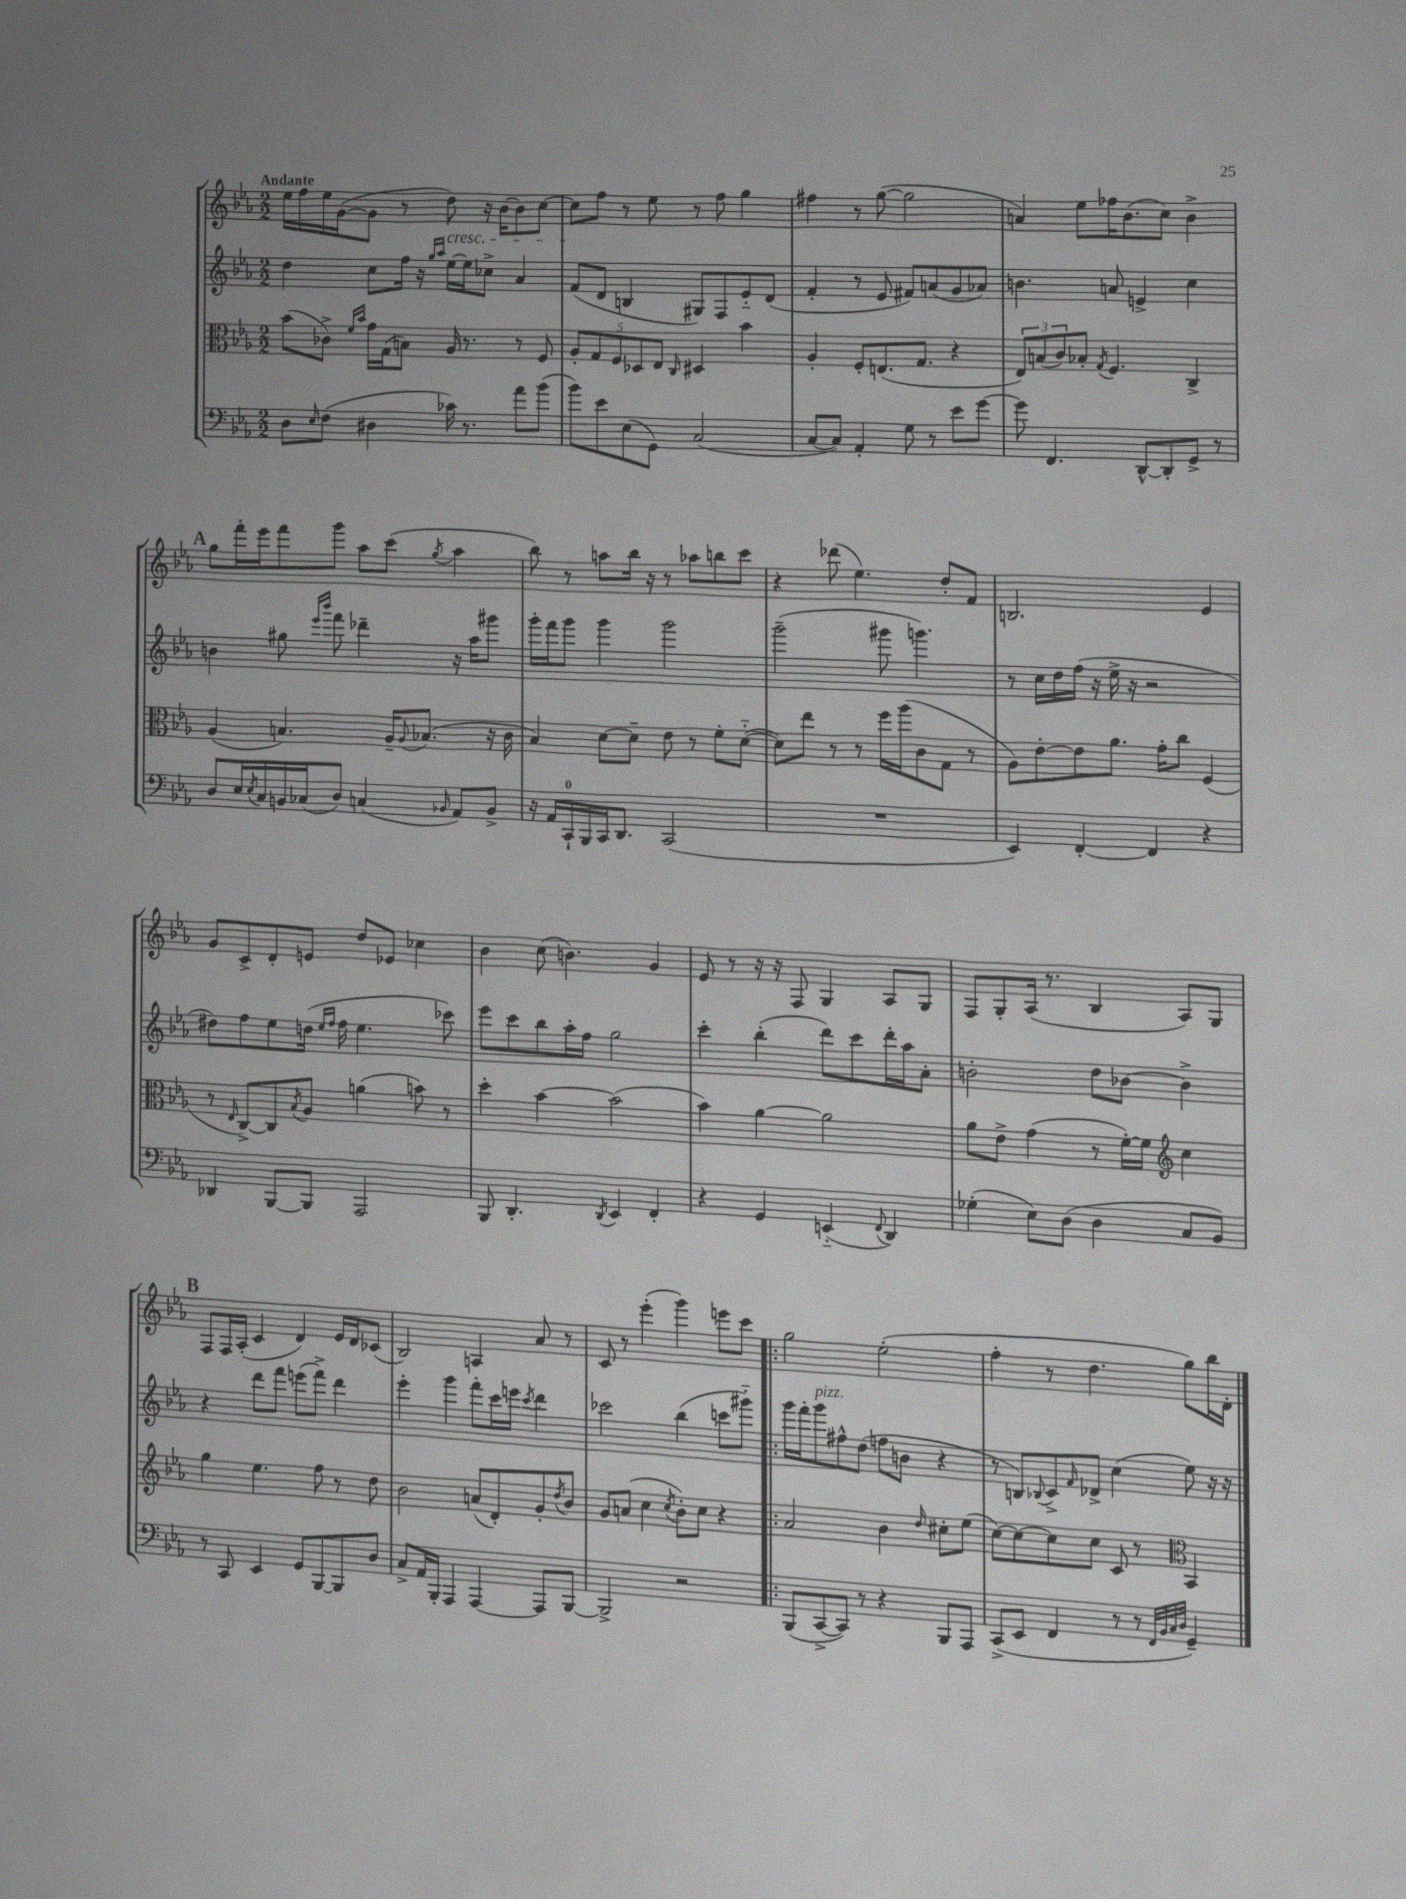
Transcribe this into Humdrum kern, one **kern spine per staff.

**kern	**kern	**kern	**kern
*staff4	*staff3	*staff2	*staff1
*clefF4	*clefC3	*clefG2	*clefG2
*k[b-e-a-]	*k[b-e-a-]	*k[b-e-a-]	*k[b-e-a-]
*M2/2	*M2/2	*M2/2	*M2/2
8D	(8b-	4dd	16ee-
.	.	.	16ff
16qqE-	.	.	.
(8F	8c-^)	.	16ee-
.	.	.	([16g
.	16qqf	.	.
.	16qqb-	.	.
4D#	16g	8cc	8g]
.	(16G	.	.
.	8B)	16ff	8r
.	.	16r	.
.	.	16qqgg	.
.	.	16qqaa-	.
16c-)	16A-	[16ee-	8dd)
8.r	8.r	16ee-]	.
.	.	8cc-^	16r
.	.	.	[16b-
8a-	8r	4a-	8b-]
(8b-	8F	.	[8cc
=	=	=	=
8b-)	10A-'	(8f	8cc]
.	10G	.	.
8e-	.	8d	8ff
.	10F	.	.
(8E-	.	4B	8r
.	10D-	.	.
8GG)	.	.	8ee-
.	10E-	.	.
.	16qqC	.	.
(2C	4D#	8G#)	8r
.	.	8F	8ff
.	4b-	8e-'~	4gg
.	.	(8d	.
=	=	=	=
[8C	4A-'	4f'	4ff#
8C])	.	.	.
4AA-'	8F'	8r	8r
.	(8.E	8e-	([8gg
8G	.	8f#)	2gg]
.	8.G	.	.
8r	.	(8a	.
8e-	4r	8g	.
[8g	.	8a-)	.
=	=	=	=
8g]	12E-)	4.b	4a)
.	(12B	.	.
4.FF	.	.	.
.	12c)	.	.
.	8B-'	.	8ee-
.	8qG	.	.
.	4.F	8a	16ff-
.	.	.	(8.b-
[8DD^^	.	4e^	.
8DD']	.	.	8cc)
8GG^	4C^	4cc	4b-^
8r	.	.	.
=	=	=	=
8D	(4A-	4b	8gg
16E-	.	.	16fff'
8qE-	.	.	.
16C	.	.	16eee-
16BB	4.B)	8gg#	8fff
(16C-	.	.	.
.	.	16qqeee-	.
.	.	16qqbbb-	.
8D)	.	8fff	8ggg
(4C	.	4ddd-~	8aa-
.	16A-~	.	(8ccc
.	8qqA-	.	.
.	(8.B-	.	.
16qqBB-	.	.	8qgg
8AA-)	.	16r	4aa-
.	.	16aa-	.
8BB-^	16r	8ggg#	.
.	16c	.	.
=	=	=	=
16r	4B-)	16ggg'	8bb-)
16AA-	.	16fff	.
16CC`	.	8ggg	8r
16BBB-	.	.	.
16CC	[8d	4ggg	8aa
8.DD	.	.	.
.	8d~]	.	16bb-
.	.	.	16r
(2CC	8e-	2ggg	8r
.	8r	.	8aa-
.	8f'	.	8bb
.	([8d'~	.	8ccc
=	=	=	=
1r	8d])	(2ggg~	4r
.	8ee-	.	.
.	8r	.	(8ddd-
.	8r	.	4.ee-)
.	16ff	8ggg#	.
.	(16aa-	.	.
.	8c	4.ggg)	.
.	8G	.	8dd'
.	8r	.	8f
=	=	=	=
4EE-)	8A-)	8r	2.B
.	[8e-'	16cc	.
.	.	16dd	.
[4FF'	8e-]	(16ff	.
.	.	16r	.
.	8.a-	16ee-^	.
.	.	16r	.
4FF]	.	2r	.
.	16g'	.	.
.	8cc	.	.
4r	(4F	.	4e-
=	=	=	=
4DD-	8r	8dd#)	8g
.	16qqE-	.	.
.	[8C^)	8ff	8c^
[8BBB-	8C]	8ee-	8d'
.	8qB-	.	.
8BBB-]	8A-	(16dd	8e
.	.	16qqee-	.
.	.	16qqff	.
.	.	16ff	.
2AAA-	(4a	4.ee-	8dd
.	.	.	8e-
.	8b)	.	4cc-
.	8r	8ccc-)	.
=	=	=	=
8BBB-	4dd'	8eee-	4b-
4.DD'	.	8ccc	.
.	[4b-	8bb-	(8cc
.	.	16aa-'	4.b)
.	.	16ff	.
8qDD	.	.	.
4EE-	(2b-]	2gg	.
4FF'	.	.	4g
=	=	=	=
4r	4b-)	4ccc'	8e-
.	.	.	8r
4GG	[4a-	(4bb-'	16r
.	.	.	16r
.	.	.	8F
(4EE'~	2a-]	8ddd)	4G
.	.	8ccc	.
8qqFF	.	.	.
4DD)	.	16ddd'	8A-
.	.	16aa-	.
.	.	8a-'	8G
=	=	=	=
(4G-'	8a-	2b'	8F
.	8e-^	.	8G'
8E-)	(4g	.	(16A-
.	.	.	8.r
(8D	.	.	.
4D	8r	8dd	4B-
.	[16f')	[8b-	.
.	16f]	.	.
*	*clefG2	*	*
8C	4cc	4b-^]	8A-)
8BB-)	.	.	8G
=	=	=	=
8r	4gg	4r	8F
8CC	.	.	16F
.	.	.	(16A-'
4EE-	4.ee-	8ddd	4c
.	.	8fff	.
8GG	.	(8eee	4d)
[8BBB-	8ff	8fff^)	.
8BBB-]	8r	4ddd	16e-
.	.	.	16d
8D	8dd	.	(8c-
=	=	=	=
8C^	2b-	4eee-'	2B-)
16AA-	.	.	.
16BBB-'	.	.	.
4AAA-	.	4ggg	.
[4AAA-	(8a	8fff'	4A
.	8d')	16ccc	.
.	.	16eee	.
.	.	8qccc	.
8AAA-]	8g'	4ddd	8a-
.	8qdd	.	.
[8BBB-	8b-	.	8r
=	=	=	=
2BBB-^]	8g	2ccc-	8c
.	(8a	.	8r
.	4cc	.	(4eee-'
.	8qcc	.	.
2r	8b-')	(4bb-	4ggg)
.	8cc	.	.
.	4r	8ccc	8eee
.	.	8ggg#'~)	8ccc
=!|:	=!|:	=!|:	=!|:
(8BBB-	2a-	16ggg	2gg
.	.	16fff'	.
[8CC^	.	8ggg	.
8CC])	.	8ff#^^	.
8r	.	(8dd	.
4r	4b-	8ff	(2ee-'
.	.	8b	.
.	16qqdd	.	.
8BBB-	8cc#'	4r	.
8AAA-	(8ee-	.	.
=	=	=	=
(8CC^	[8cc)	8r	4ff'
8EE-	8cc_	8B)	.
.	.	8qqB-	.
4FF	8cc]	8c^	8r
.	.	16qqf	.
.	8cc	8d-^	4.dd
8r	8c	(4cc	.
8r	8r	.	.
*	*clefC3	*	*
32qqFF	.	.	.
32qqBB-	.	.	.
32qqC	.	.	.
32qqD	.	.	.
4GG~)	4BB-	8ee-)	8gg)
.	.	16r	16bb-
.	.	16r	16d'
==	==	==	==
*-	*-	*-	*-
